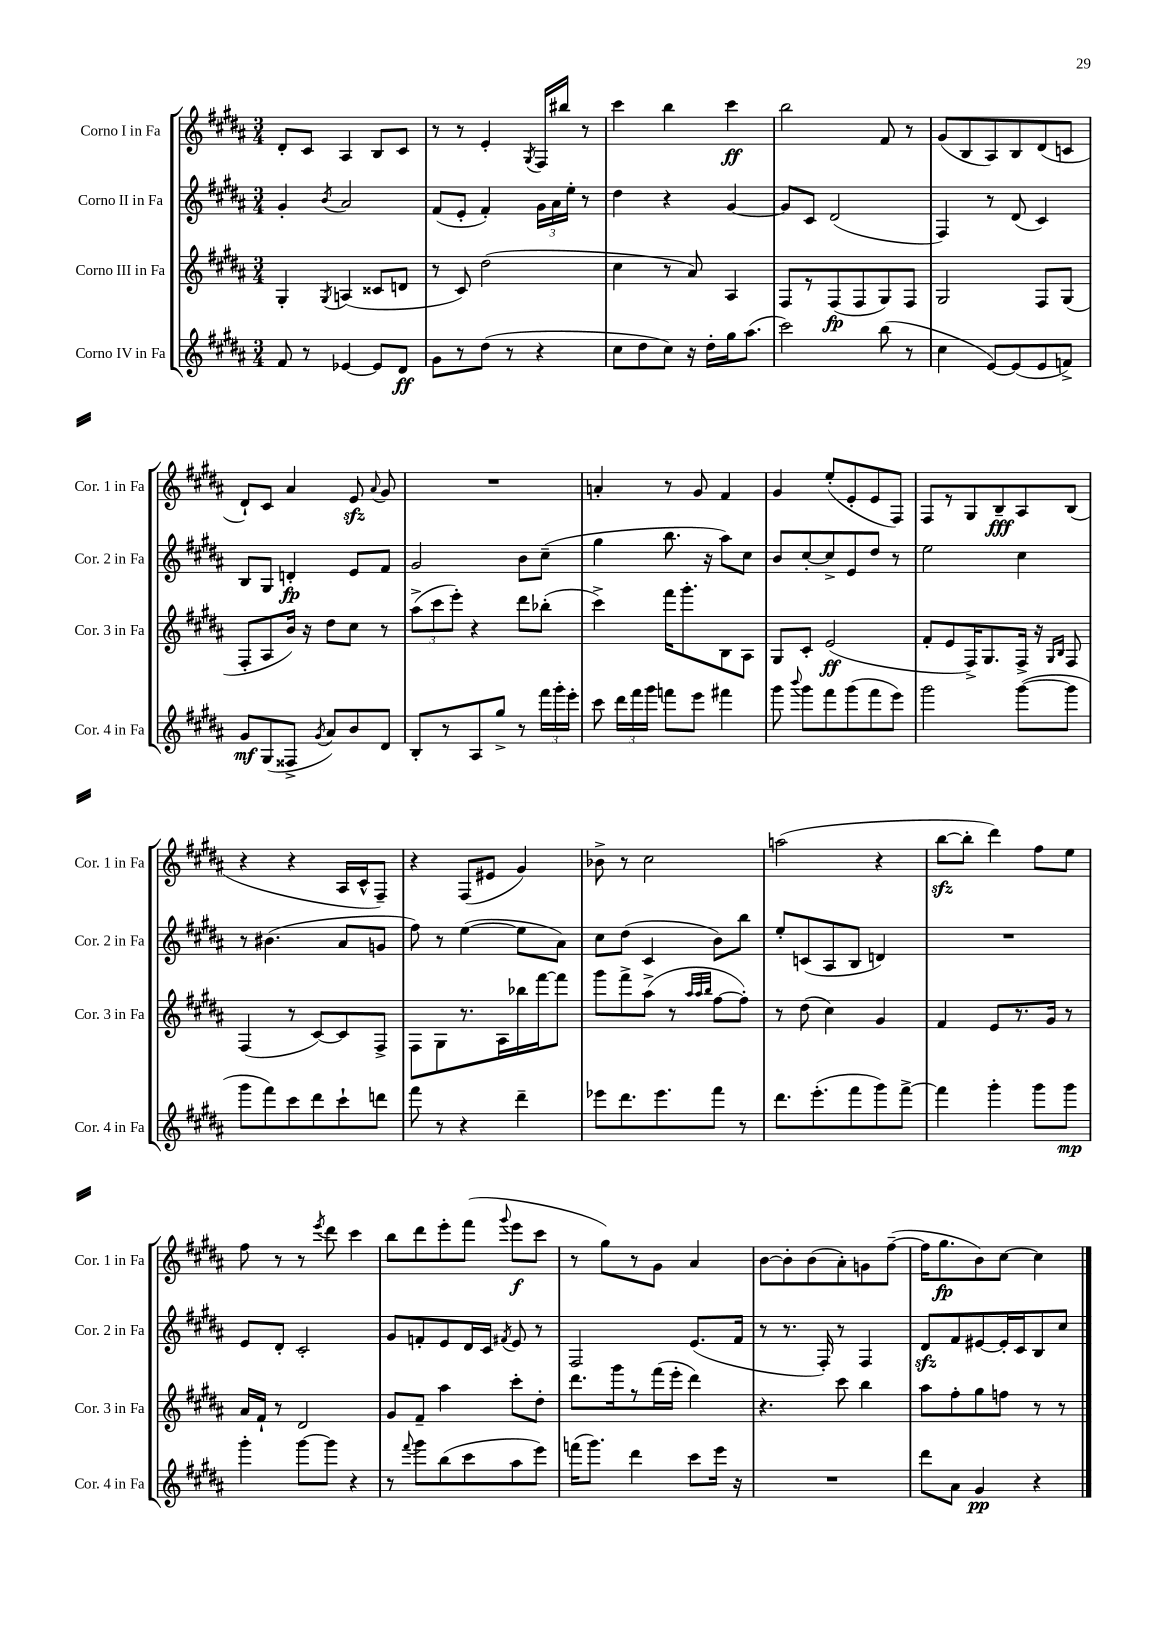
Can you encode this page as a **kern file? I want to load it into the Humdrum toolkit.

**kern	**dynam	**kern	**dynam	**kern	**dynam	**kern	**dynam
*part4	*part4	*part3	*part3	*part2	*part2	*part1	*part1
*staff4	*staff4	*staff3	*staff3	*staff2	*staff2	*staff1	*staff1
*I"Corno IV in Fa	*	*I"Corno III in Fa	*	*I"Corno II in Fa	*	*I"Corno I in Fa	*
*I'Cor. 4 in Fa	*	*I'Cor. 3 in Fa	*	*I'Cor. 2 in Fa	*	*I'Cor. 1 in Fa	*
*clefG2	*	*clefG2	*	*clefG2	*	*clefG2	*
*k[f#c#g#d#a#]	*	*k[f#c#g#d#a#]	*	*k[f#c#g#d#a#]	*	*k[f#c#g#d#a#]	*
*M3/4	*	*M3/4	*	*M3/4	*	*M3/4	*
=15	=15	=15	=15	=15	=15	=15	=15
8f#/	.	4G#'/	.	4g#'/	.	8d#'/L	.
8r	.	.	.	.	.	8c#/J	.
.	.	8qG#/	.	8qb/	.	.	.
[4e-X/	.	(4An/	.	2a#/	.	4A#/	.
8e-/L]	.	8c##X/L	.	.	.	8B/L	.
8d#/J	ff	8dn/J	.	.	.	8c#/J	.
=16	=16	=16	=16	=16	=16	=16	=16
8g#\L	.	8r	.	(8f#/L	.	8r	.
8r	.	8c#/)	.	8e'/J	.	8r	.
(8dd#\J	.	(2dd#\	.	4f#'/)	.	4e'/	.
8r	.	.	.	.	.	.	.
.	.	.	.	.	.	8qG#/	.
4r	.	.	.	24g#\LL	.	16F#/LL	.
.	.	.	.	24a#\	.	.	.
.	.	.	.	.	.	16bb#X/JJ	.
.	.	.	.	24ee'\JJ	.	.	.
.	.	.	.	8r	.	8r	.
=17	=17	=17	=17	=17	=17	=17	=17
8cc#\L	.	4cc#\	.	4dd#\	.	4ccc#\	.
8dd#\	.	.	.	.	.	.	.
8cc#\J)	.	8r	.	4r	.	4bb\	.
16r	.	8a#/)	.	.	.	.	.
16dd#'\LL	.	.	.	.	.	.	.
16gg#\J	.	4A#/	.	[4g#/	.	4ccc#\	ff
(8.aa#\J	.	.	.	.	.	.	.
=18	=18	=18	=18	=18	=18	=18	=18
2ccc#\)	.	8F#/L	.	8g#/L]	.	2bb\	.
.	.	8r	.	8c#/J	.	.	.
.	.	(8F#/	fp	(2d#/	.	.	.
.	.	8F#/	.	.	.	.	.
(8bb\	.	8G#/)	.	.	.	8f#/	.
8r	.	8F#/J	.	.	.	8r	.
=19	=19	=19	=19	=19	=19	=19	=19
4cc#\	.	2G#/	.	4F#/)	.	(8g#/L	.
.	.	.	.	.	.	8B/	.
[8e/L)	.	.	.	8r	.	8A#/)	.
(8e/]	.	.	.	(8d#/	.	8B/	.
8e/	.	8F#/L	.	4c#/)	.	(8d#/	.
8fn^/J)	.	(8G#/J	.	.	.	8cn/J	.
!!LO:LB:g=z
=20	=20	=20	=20	=20	=20	=20	=20
8g#/L	mf	8F#'/L	.	8B/L	.	8d#`/L)	.
(8G#/	.	8A#/	.	8G#/J	.	8c#/J	.
8F##X^/J	.	16b/Jk)	.	4dn'/	fp	4a#/	.
.	.	16r	.	.	.	.	.
8qg#/	.	.	.	.	.	.	.
8a#/L)	.	8dd#\L	.	.	.	.	.
8b/	.	8cc#\J	.	8e/L	.	8ezz/	.
.	.	.	.	.	.	8qqa#/	.
8d#/J	.	8r	.	8f#/J	.	8g#/	.
=21	=21	=21	=21	=21	=21	=21	=21
8B'/L	.	(12aa#^\L	.	2g#/	.	2.r	.
.	.	12ccc#\	.	.	.	.	.
8r	.	.	.	.	.	.	.
.	.	12eee'\J)	.	.	.	.	.
8A#/	.	4r	.	.	.	.	.
8gg#^/J	.	.	.	.	.	.	.
8r	.	8ddd#\L	.	8b\L	.	.	.
24fff#\LL	.	(8bb-X'\J	.	(8cc#~\J	.	.	.
24ggg#'\	.	.	.	.	.	.	.
24eee'\JJ	.	.	.	.	.	.	.
=22	=22	=22	=22	=22	=22	=22	=22
8ccc#\	.	4ccc#^\)	.	4gg#\	.	4an'/	.
24ddd#\LL	.	.	.	.	.	.	.
24fff#\	.	.	.	.	.	.	.
24ggg#\JJ	.	.	.	.	.	.	.
8fffn\L	.	16fff#\KL	.	8.bb\	.	8r	.
.	.	8.ggg#'\	.	.	.	.	.
8eee\J	.	.	.	.	.	8g#/	.
.	.	.	.	16r	.	.	.
4fff#X\	.	8B\	.	8aa#\L)	.	4f#/	.
.	.	8A#\J	.	8cc#\J	.	.	.
=23	=23	=23	=23	=23	=23	=23	=23
8ggg#\	.	8G#/L	.	8b/L	.	4g#/	.
8qqbbb/	.	.	.	.	.	.	.
8ggg#\L	.	8c#'/J	.	[8cc#'/	.	.	.
8fff#\	.	(2e/	ff	8cc#^/]	.	(8ee'/L	.
(8ggg#\	.	.	.	8e/	.	8e'/	.
8fff#\	.	.	.	8dd#/J	.	8e/	.
8eee\J)	.	.	.	8r	.	8F#/J)	.
=24	=24	=24	=24	=24	=24	=24	=24
2ggg#\	.	8f#'/L	.	2ee\	.	8F#/L	.
.	.	8e/	.	.	.	8r	.
.	.	16F#^/K)	.	.	.	8G#/	.
.	.	8.G#/	.	.	.	.	.
.	.	.	.	.	.	8B~/	fff
([8ggg#\L	.	16F#^/Jk	.	4cc#\	.	8A#/	.
.	.	16r	.	.	.	.	.
.	.	16qqG#/LL	.	.	.	.	.
.	.	16qqB/JJ	.	.	.	.	.
8ggg#\J]	.	8F#/	.	.	.	(8B/J	.
!!LO:LB:g=z
=25	=25	=25	=25	=25	=25	=25	=25
8ggg#\L	.	(4F#/	.	8r	.	4r	.
8fff#\)	.	.	.	(4.b#X\	.	.	.
8ccc#\	.	8r	.	.	.	4r	.
8ddd#\	.	[8c#/L)	.	.	.	.	.
8ccc#`\	.	8c#/]	.	8a#/L	.	16A#/LL	.
.	.	.	.	.	.	16c#^^/J	.
8dddn\J	.	8F#^/J	.	8gn/J	.	8F#~/J)	.
=26	=26	=26	=26	=26	=26	=26	=26
8fff#\	.	8F#\L	.	8ff#\)	.	4r	.
8r	.	8G#\	.	8r	.	.	.
4r	.	8.r	.	([4ee\	.	(8F#/L	.
.	.	.	.	.	.	8e#X/J	.
.	.	16A#\L	.	.	.	.	.
4ddd#~\	.	16bb-X\	.	8ee\L]	.	4g#/)	.
.	.	[16fff#\J	.	.	.	.	.
.	.	8fff#\J]	.	8a#\J)	.	.	.
=27	=27	=27	=27	=27	=27	=27	=27
8eee-X\L	.	8ggg#\L	.	8cc#\L	.	8b-X^\	.
8.ddd#\	.	8fff#^\	.	(8dd#\J	.	8r	.
.	.	(8aa#^\J	.	4c#/	.	2cc#\	.
8.eee-\	.	.	.	.	.	.	.
.	.	8r	.	.	.	.	.
.	.	32qqaa#/LLL	.	.	.	.	.
.	.	32qqaa#/	.	.	.	.	.
.	.	32qqbb/JJJ	.	.	.	.	.
8fff#\J	.	[8ff#\L	.	8b\L)	.	.	.
8r	.	8ff#'\J])	.	8bb\J	.	.	.
=28	=28	=28	=28	=28	=28	=28	=28
8.ddd#\L	.	8r	.	8ee'/L	.	(2aan\	.
.	.	(8dd#\	.	(8cn/	.	.	.
(8.eee'\	.	.	.	.	.	.	.
.	.	4cc#\)	.	8A#/	.	.	.
8fff#\	.	.	.	8B/J	.	.	.
8ggg#\)	.	4g#/	.	4dn/)	.	4r	.
[8fff#^\J	.	.	.	.	.	.	.
=29	=29	=29	=29	=29	=29	=29	=29
4fff#\]	.	4f#/	.	2.r	.	[8bbzz\L	.
.	.	.	.	.	.	8bb'\J]	.
4ggg#'\	.	8e/L	.	.	.	4ddd#\)	.
.	.	8.r	.	.	.	.	.
8ggg#\L	.	.	.	.	.	8ff#\L	.
.	.	16g#/Jk	.	.	.	.	.
8ggg#\J	mp	8r	.	.	.	8ee\J	.
!!LO:LB:g=z
=30	=30	=30	=30	=30	=30	=30	=30
4ggg#'\	.	16a#/LL	.	8e/L	.	8ff#\	.
.	.	16f#`/JJ	.	.	.	.	.
.	.	8r	.	8d#'/J	.	8r	.
[8ggg#\L	.	2d#/	.	2c#'/	.	8r	.
.	.	.	.	.	.	8qeee/	.
8ggg#\J]	.	.	.	.	.	8ddd#\	.
4r	.	.	.	.	.	4ccc#\	.
=31	=31	=31	=31	=31	=31	=31	=31
8r	.	8g#/L	.	8g#/L	.	8bb\L	.
8qqfff#/	.	.	.	.	.	.	.
8ggg#\L	.	8f#~/J	.	8fn'/	.	8ddd#\	.
(8bb\	.	4aa#\	.	8e/	.	8eee'\	.
8ccc#\	.	.	.	16d#/L	.	(8fff#\J	.
.	.	.	.	16c#/JJ	.	.	.
.	.	.	.	8qf#X/	.	8qqggg#/	.
8aa#\	.	8ccc#'\L	.	8e/	.	8eee\L	f
8eee\J)	.	8dd#'\J	.	8r	.	8ccc#\J	.
=32	=32	=32	=32	=32	=32	=32	=32
(16fffn\KL	.	8.ddd#\L	.	2F#/	.	8r	.
8.ggg#\J)	.	.	.	.	.	.	.
.	.	.	.	.	.	8gg#\L)	.
.	.	16ggg#\k	.	.	.	.	.
4ddd#\	.	8r	.	.	.	8r	.
.	.	(16fff#\L	.	.	.	8g#\J	.
.	.	16eee'\JJ	.	.	.	.	.
8ccc#\L	.	4ddd#\)	.	(8.e/L	.	4a#/	.
16eee\Jk	.	.	.	.	.	.	.
16r	.	.	.	16f#/Jk	.	.	.
=33	=33	=33	=33	=33	=33	=33	=33
2.r	.	4.r	.	8r	.	[8b\L	.
.	.	.	.	8.r	.	8b'\]	.
.	.	.	.	.	.	(8b\	.
.	.	.	.	16F#'/)	.	.	.
.	.	8ccc#\	.	8r	.	8a#'\)	.
.	.	4bb\	.	4F#/	.	8gn\	.
.	.	.	.	.	.	([8ff#~\J	.
=34	=34	=34	=34	=34	=34	=34	=34
8ddd#\L	.	8aa#\L	.	8d#zz/L	.	16ff#\KL]	.
.	.	.	.	.	.	8.gg#\	fp
8a#\J	.	8ff#'\	.	8f#/	.	.	.
4g#/	pp	8gg#\	.	[8e#X/	.	8b\)	.
.	.	8ffn\J	.	16e#'/L]	.	[8cc#\J	.
.	.	.	.	16c#/J	.	.	.
4r	.	8r	.	8B/	.	4cc#\]	.
.	.	8r	.	8cc#/J	.	.	.
==	==	==	==	==	==	==	==
*-	*-	*-	*-	*-	*-	*-	*-
